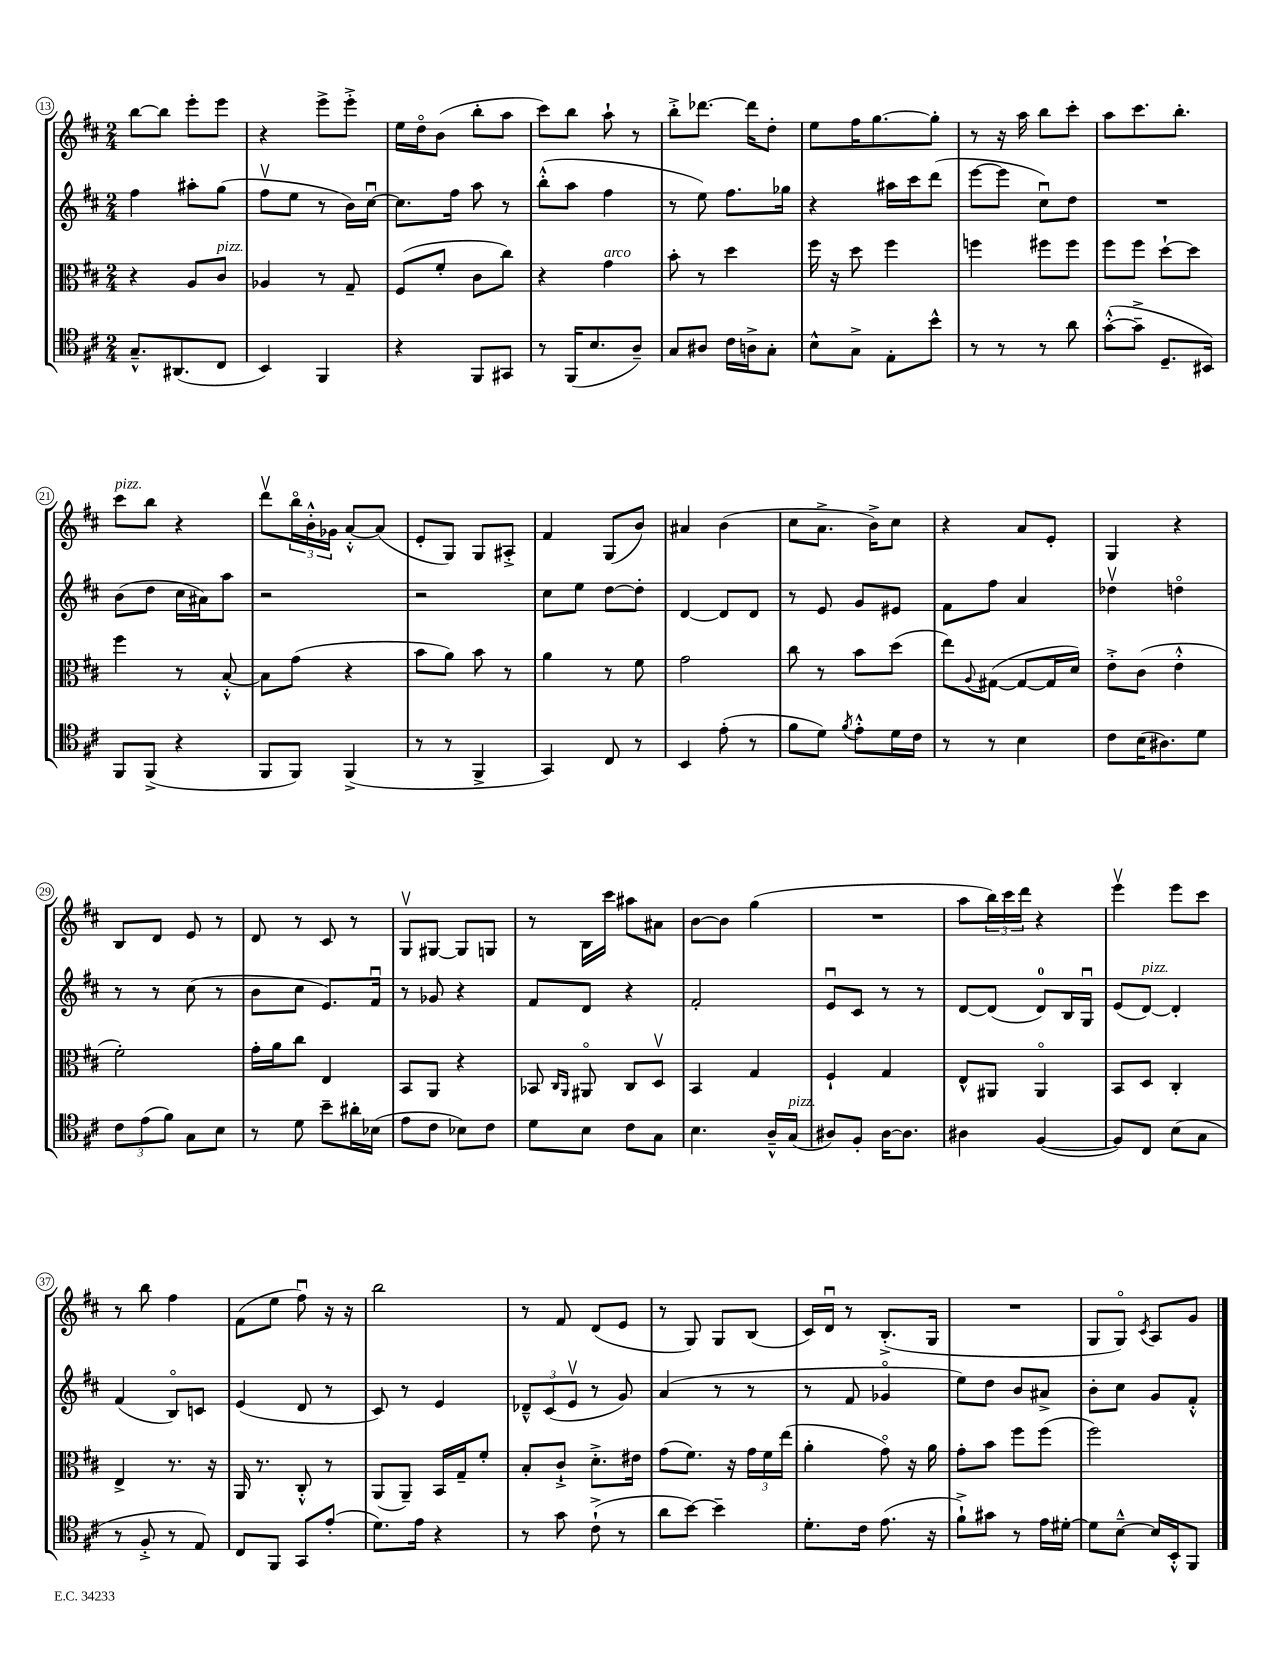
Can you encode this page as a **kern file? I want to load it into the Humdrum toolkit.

**kern	**kern	**kern	**kern
*part4	*part3	*part2	*part1
*staff4	*staff3	*staff2	*staff1
*clefC4	*clefC3	*clefG2	*clefG2
*k[f#c#]	*k[f#c#]	*k[f#c#]	*k[f#c#]
*M2/4	*M2/4	*M2/4	*M2/4
=13	=13	=13	=13
8.G~^^/L	4r	4ff#\	[8bb\L
.	.	.	8bb\J]
(8.AA#X/	.	.	.
.	8A/L	8aa#X'\L	8eee'\L
!	!LO:TX:a:i:t=pizz.	!	!
8C#/J	8c#/J	(8gg\J	8eee\J
=14	=14	=14	=14
4BB/)	4A-X/	8ff#v\L	4r
.	.	8ee\J	.
4FF#/	8r	8r	8eee^\L
.	8G~/	16b\LL)	8eee'^\J
.	.	[16cc#u\JJ	.
=15	=15	=15	=15
4r	(8F#/L	8.cc#\L]	16ee\LL
.	.	.	16dd\J
.	8f#'/J	.	(8b\J
.	.	16ff#\Jk	.
8FF#/L	8c#\L	8aa\	8bb'\L
8GG#X/J	8cc#\J)	8r	8aa\J
=16	=16	=16	=16
8r	4r	(8bb'^^\L	8ccc#\L)
(16FF#/KL	.	8aa\J	8bb\J
8.B/	.	.	.
!	!LO:TX:a:i:t=arco	!	!
.	4g\	4ff#\	8aa`\
8A~/J)	.	.	8r
=17	=17	=17	=17
8G/L	8b'\	8r	8bb'^\L
8A#X/J	8r	8ee\)	[8.ddd-X\J
16c#\LL	4dd\	8.ff#\L	.
16An^\J	.	.	16ddd-\KL]
8G'\J	.	.	8dd'\J
.	.	16gg-X\Jk	.
=18	=18	=18	=18
8B^^\L	16ff#\	4r	8ee\L
.	16r	.	.
8G^\J	8dd\	.	16ff#\K
.	.	.	[8.gg\
8E'\L	4ff#\	16aa#X\LL	.
.	.	16ccc#\J	.
8b^^\J	.	(8ddd\J	8gg'\J]
=19	=19	=19	=19
8r	4ffn\	[8eee\L	8r
8r	.	8eee\J]	16r
.	.	.	16aa\
8r	8ff#X\L	8cc#u\L)	8bb\L
8a\	8ff#\J	8dd\J	8ccc#'\J
=20	=20	=20	=20
([8g'^^\L	8ff#\L	2r	8aa\L
8g~^\J]	8ff#\J	.	8.ccc#\
8.D~/L	[8dd`\L	.	.
.	.	.	8.bb'\J
.	8dd\J]	.	.
16BB#X/Jk)	.	.	.
!!LO:LB:g=z
=21	=21	=21	=21
!	!	!	!LO:TX:a:i:t=pizz.
8FF#/L	4ff#\	(8b\L	8ccc#\L
(8FF#^/J	.	8dd\J	8bb\J
4r	8r	16cc#\LL	4r
.	.	16a#X\J)	.
.	[8B'^^/	8aa\J	.
=22	=22	=22	=22
8FF#/L	8B\L]	2r	8dddv\L
8FF#/J)	(8g\J	.	24bb\L
.	.	.	24b'^^\
.	.	.	24g-X\JJ
(4FF#^/	4r	.	[8a'^^/L
.	.	.	(8a/J]
=23	=23	=23	=23
8r	8b\L	2r	8e'/L
8r	8a\J)	.	8G/J)
4FF#^/	8b\	.	8G/L
.	8r	.	8A#X'^/J
=24	=24	=24	=24
4GG/)	4a\	8cc#\L	4f#/
.	.	8ee\J	.
8C#/	8r	[8dd\L	(8G/L
8r	8f#\	8dd'\J]	8b/J)
=25	=25	=25	=25
4BB/	2g\	[4d/	4a#X/
(8e'\	.	8d/L]	(4b\
8r	.	8d/J	.
=26	=26	=26	=26
8f#\L	8cc#\	8r	8cc#\L
8d\J)	8r	8e/	8.a^\J
8qf#/	.	.	.
8e'^^\L	8b\L	8g/L	.
.	.	.	16b^\KL)
16d\L	(8dd\J	8e#X/J	8cc#\J
16c#\JJ	.	.	.
=27	=27	=27	=27
8r	8ee\L)	8f#\L	4r
.	8qqA/	.	.
8r	([8G#X\J	8ff#\J	.
4B\	8G#/L_	4a/	8a/L
.	16G#/L]	.	8e'/J
.	16d/JJ)	.	.
=28	=28	=28	=28
8c#\L	8e'^\L	4dd-Xv\	4G/
(16B\K	(8c#\J	.	.
8.A#X\)	.	.	.
.	4e'^^\	4ddn\	4r
8d\J	.	.	.
!!LO:LB:g=z
=29	=29	=29	=29
12c#\L	2f#'\)	8r	8B/L
(12e\	.	.	.
.	.	8r	8d/J
12f#\J)	.	.	.
8G\L	.	(8cc#\	8e/
8B\J	.	8r	8r
=30	=30	=30	=30
8r	16g'\LL	8b\L	8d/
.	16a\J	.	.
8d\	8cc#\J	8cc#\J	8r
8b~\L	4E/	8.e/L)	8c#/
16a#X'\L	.	.	8r
(16B-X\JJ	.	16f#u/Jk	.
=31	=31	=31	=31
8e\L	8BB/L	8r	8Gv/L
8c#\J	8AA/J	8g-X/	[8G#X/J
8B-X\L)	4r	4r	8G#/L]
8c#\J	.	.	8Gn/J
=32	=32	=32	=32
8d\L	8BB-X/	8f#/L	8r
.	16qqC#/LL	.	.
.	16qqAA/JJ	.	.
8B\J	8AA#X/	8d/J	16B\LL
.	.	.	16ccc#\JJ
8c#\L	8C#/L	4r	8aa#X\L
8G\J	8Dv/J	.	8a#X\J
=33	=33	=33	=33
4.B\	4BB/	2f#'/	[8b\L
.	.	.	8b\J]
.	4G/	.	(4gg\
16A~^^/LL	.	.	.
!LO:TX:a:i:t=pizz.	!	!	!
(16G/JJ	.	.	.
=34	=34	=34	=34
8A#X/L)	4F#`/	8eu/L	2r
8F#'/J	.	8c#/J	.
[16A#\KL	4G/	8r	.
8.A#\J]	.	.	.
.	.	8r	.
=35	=35	=35	=35
4A#X\	8E^^/L	[8d/L	8aa\L
.	8AA#X/J	(8d/J]	24bb\L)
.	.	.	24ccc#\
.	.	.	24ddd\JJ
([4F#/	4AA#/	8d/L)	4r
.	.	16B/L	.
.	.	16Gu/JJ	.
=36	=36	=36	=36
8F#/L])	8BB/L	(8e/L	4eeev\
!	!	!LO:TX:a:i:t=pizz.	!
8C#/J	8D/J	[8d/J)	.
(8B\L	4C#'/	4d'/]	8eee\L
8G\J	.	.	8ccc#\J
!!LO:LB:g=z
=37	=37	=37	=37
8r	4E^/	(4f#/	8r
8F#'^/	.	.	8bb\
8r	8.r	8B/L)	4ff#\
8E/)	.	8cn/J	.
.	16r	.	.
=38	=38	=38	=38
8C#/L	16AA/	(4e/	(8f#\L
.	8.r	.	.
8FF#/J	.	.	8ee\J
8GG/L	8C#'^^/	8d/	8ff#u\)
(8e'/J	8r	8r	16r
.	.	.	16r
=39	=39	=39	=39
8.d\L)	(8AA/L	8c#/)	2bb\
.	8AA~/J)	8r	.
16e\Jk	.	.	.
4r	16BB/LL	4e/	.
.	16G~/J	.	.
.	8f#'/J	.	.
=40	=40	=40	=40
8r	8B'/L	12d-X~^^/L	8r
.	.	(12c#/	.
8g\	8c#`^/J	.	8f#/
.	.	12ev/J	.
(8c#`^\	8.d'^\L	8r	(8d/L
8r	.	8g/)	8e/J
.	16e#X\Jk	.	.
=41	=41	=41	=41
8a\L	(8g\L	(4a/	8r
[8b\J)	8.f#\J)	.	8G/)
4b~\]	.	8r	8G/L
.	16r	.	.
.	24g\LL	8r	(8B/J
.	24f#\	.	.
.	(24ee\JJ	.	.
=42	=42	=42	=42
8.d'\L	4a'\	8r	16c#/LL)
.	.	.	16du/JJ
.	.	8f#/	8r
16c#\Jk	.	.	.
(8.e\	8g\)	4g-X/	(8.B'^/L
.	16r	.	.
16r	16a\	.	16G/Jk
=43	=43	=43	=43
8f#`^\L)	8g'\L	8ee\L)	2r
8g#X\J	8b\J	8dd\J	.
8r	8ff#\L	8b/L	.
16e\LL	(8ff#\J	8a#X^/J	.
[16d#X'\JJ	.	.	.
=44	=44	=44	=44
8d#\L]	2ff#\)	8b'\L	8G/L
[8B~^^\J	.	8cc#\J	8G/J)
.	.	.	8qc#/
16B/LL]	.	8g/L	8A/L
16BB'^^/J	.	.	.
8FF#/J	.	8f#'^^/J	8g/J
==	==	==	==
*-	*-	*-	*-
